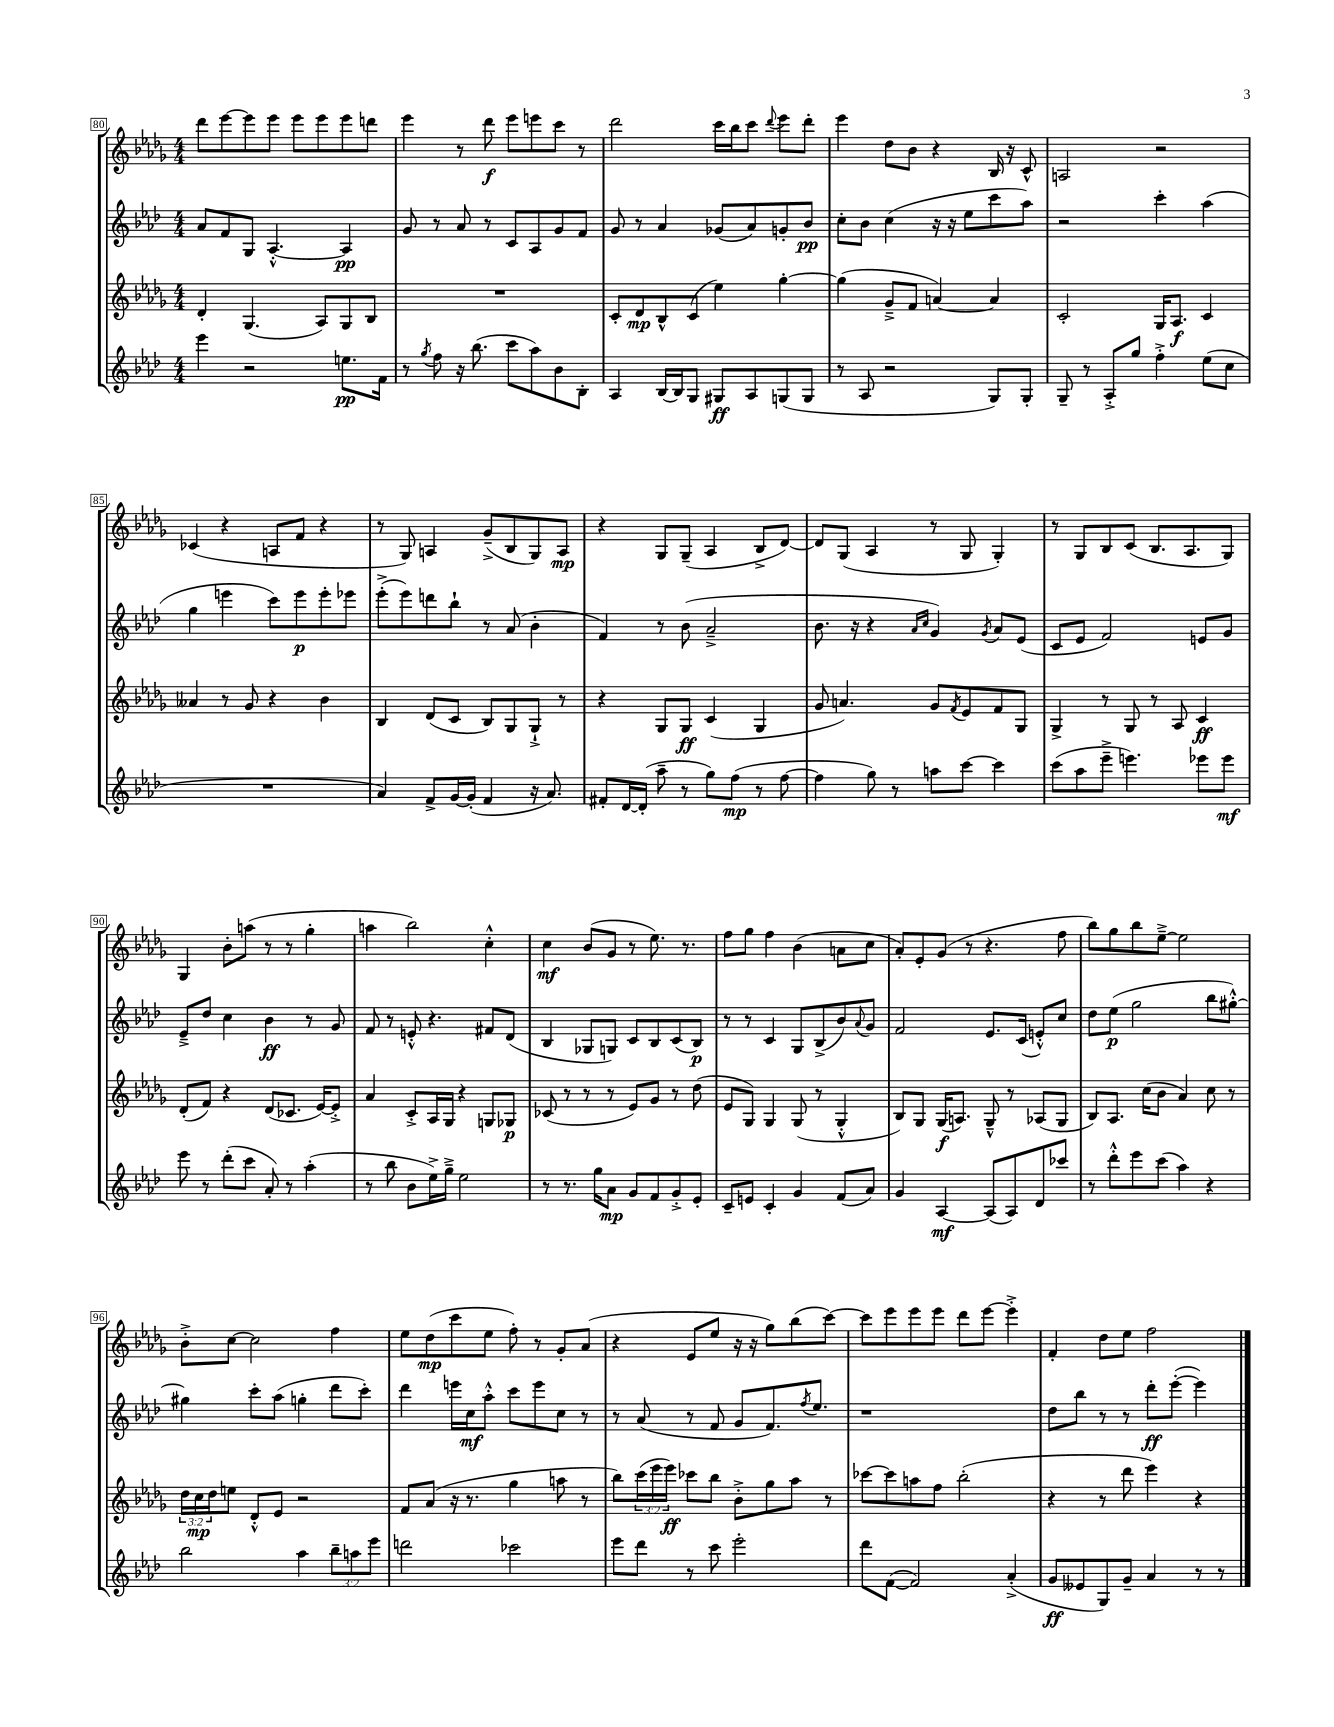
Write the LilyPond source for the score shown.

<<
\new StaffGroup <<
\new Staff = "s0" {
    \clef treble \key des \major \numericTimeSignature \time 4/4
    des'''8 ees'''8~ ees'''8 ees'''8 ees'''8 ees'''8 ees'''8 d'''8 |
    ees'''4 r8 des'''8\f ees'''8 e'''8 c'''8 r8 |
    des'''2 c'''16 bes''16 c'''8 \appoggiatura { des'''8 } ees'''8 des'''8-. |
    ees'''4 des''8 bes'8 r4 bes16 r16 c'8-^ |
    a2 r2 |
    ces'4( r4 a8 f'8 r4 |
    r8 ges8) a4 ges'8--->( bes8 ges8) a8\mp |
    r4 ges8 ges8--( aes4 bes8-> des'8~) |
    des'8 ges8( aes4 r8 ges8 ges4-.) |
    r8 ges8 bes8 c'8( bes8. aes8. ges8) |
    ges4 bes'8-. a''8( r8 r8 ges''4-. |
    a''4 bes''2) c''4-.-^ |
    c''4\mf bes'8( ges'8 r8 ees''8.) r8. |
    f''8 ges''8 f''4 bes'4( a'8 c''8 |
    aes'8-.) ees'8-. ges'8( r8 r4. f''8 |
    bes''8) ges''8 bes''8 ees''8~---> ees''2 |
    bes'8-.-> c''8~ c''2 f''4 |
    ees''8 des''8\mp( c'''8 ees''8 f''8-.) r8 ges'8-. aes'8( |
    r4 ees'8 ees''8 r16 r16 ges''8) bes''8( c'''8~) |
    c'''8 ees'''8 ees'''8 ees'''8 des'''8 ees'''8~ ees'''4-.-> |
    f'4-. des''8 ees''8 f''2 \bar "|." |
}
\new Staff = "s1" {
    \clef treble \key aes \major \numericTimeSignature \time 4/4
    aes'8 f'8 g8 aes4.~-.-^ aes4\pp |
    g'8 r8 aes'8 r8 c'8 aes8 g'8 f'8 |
    g'8 r8 aes'4 ges'8( aes'8) g'8-. bes'8\pp |
    c''8-. bes'8 c''4( r16 r16 ees''8 c'''8 aes''8) |
    r2 c'''4-. aes''4( |
    g''4 e'''4 c'''8) e'''8\p e'''8-. ees'''8 |
    ees'''8-.->( ees'''8) d'''8 bes''8-! r8 aes'8( bes'4-. |
    f'4) r8 bes'8( aes'2---> |
    bes'8. r16 r4 \grace { aes'16 c''16 } g'4) \acciaccatura { g'8 } aes'8 ees'8( |
    c'8 ees'8 f'2) e'8 g'8 |
    ees'8---> des''8 c''4 bes'4\ff r8 g'8 |
    f'8 r8 e'8-.-^ r4. fis'8 des'8( |
    bes4 ges8 g8) c'8 bes8 c'8( bes8\p) |
    r8 r8 c'4 g8 bes8->( bes'8) \appoggiatura { aes'8 } g'8 |
    f'2 ees'8. c'16( e'8-.-^) c''8 |
    des''8 ees''8\p( g''2 bes''8 gis''8~-.-^) |
    gis''4 c'''8-. aes''8( g''4-. des'''8 c'''8-.) |
    des'''4 e'''16 c''16\mf aes''8-.-^ c'''8 e'''8 c''8 r8 |
    r8 aes'8( r8 f'8 g'8 f'8.) \acciaccatura { f''8 } ees''8. |
    r1 |
    des''8 bes''8 r8 r8 des'''8-.\ff ees'''8~-.( ees'''4) \bar "|." |
}
\new Staff = "s2" {
    \clef treble \key des \major \numericTimeSignature \time 4/4 \override Staff.TupletNumber.text = #tuplet-number::calc-fraction-text
    des'4-. ges4.( aes8) ges8 bes8 |
    R1 |
    c'8-. des'8\mp bes8-^ c'8( ees''4) ges''4~-. |
    ges''4( ges'8---> f'8 a'4~) a'4 |
    c'2-. ges16 aes8.\f c'4 |
    aeses'4 r8 ges'8 r4 bes'4 |
    bes4 des'8( c'8 bes8) ges8 ges8-!-> r8 |
    r4 ges8 ges8\ff c'4( ges4 |
    ges'8 a'4.) ges'8 \acciaccatura { f'8 } ees'8 f'8 ges8 |
    ges4-> r8 ges8 r8 aes8 c'4\ff |
    des'8-.( f'8) r4 des'8( ces'8. ees'16~) ees'8-.-> |
    aes'4 c'8-.-> aes16 ges16 r4 g8 ges8\p |
    ces'8( r8 r8 r8 ees'8) ges'8 r8 des''8( |
    ees'8 ges8) ges4 ges8( r8 ges4-.-^ |
    bes8) ges8 ges16\f( a8.) ges8---^ r8 aes8( ges8 |
    bes8) aes8. c''16( bes'8 aes'4) c''8 r8 |
    \tuplet 3/2 { des''16 c''16\mp des''16 } e''8 des'8-.-^ ees'8 r2 |
    f'8 aes'8( r16 r8. ges''4 a''8 r8 |
    bes''8) \tuplet 3/2 { c'''16( ees'''16 ees'''16\ff) } ces'''8 bes''8 bes'8-.-> ges''8 aes''8 r8 |
    ces'''8~ ces'''8 a''8 f''8 bes''2-.( |
    r4 r8 des'''8 ees'''4) r4 \bar "|." |
}
\new Staff = "s3" {
    \clef treble \key aes \major \numericTimeSignature \time 4/4 \override Staff.TupletNumber.text = #tuplet-number::calc-fraction-text
    ees'''4 r2 e''8.\pp f'16 |
    r8 \acciaccatura { g''8 } f''8 r16 bes''8.( c'''8 aes''8) bes'8 bes8-. |
    aes4 bes16~ bes16 g8 gis8\ff aes8 g8( g8 |
    r8 aes8 r2 g8) g8-. |
    g8-- r8 aes8-.-> g''8 f''4-.-> ees''8( c''8 |
    R1 |
    aes'4) f'8-> g'16~ g'16-.( f'4 r16 aes'8.) |
    fis'8-. des'16~ des'16-.( aes''8-- r8 g''8) f''8\mp( r8 f''8~ |
    f''4 g''8) r8 a''8 c'''8~ c'''4 |
    c'''8( aes''8 ees'''8---> e'''4.) ees'''8 ees'''8\mf |
    ees'''8 r8 des'''8-.( c'''8 aes'8-.) r8 aes''4-.( |
    r8 bes''8 bes'8 ees''16->) g''16---> ees''2 |
    r8 r8. g''16 aes'8\mp g'8 f'8 g'8-.-> ees'8-. |
    c'8-- e'8 c'4-. g'4 f'8( aes'8) |
    g'4 aes4~\mf aes8( aes8) des'8 ces'''8 |
    r8 des'''8-.-^ ees'''8 c'''8( aes''4) r4 |
    bes''2 aes''4 \tuplet 3/2 { bes''8-- a''8 ees'''8 } |
    d'''2 ces'''2 |
    ees'''8 des'''8 r8 c'''8 ees'''2-. |
    des'''8 f'8~( f'2) aes'4-.->( |
    g'8\ff eeses'8 g8) g'8-- aes'4 r8 r8 \bar "|." |
}
>>
>>
\layout { \context { \Score currentBarNumber = #80 \override BarNumber.stencil = #(make-stencil-boxer 0.1 0.3 ly:text-interface::print) } }
